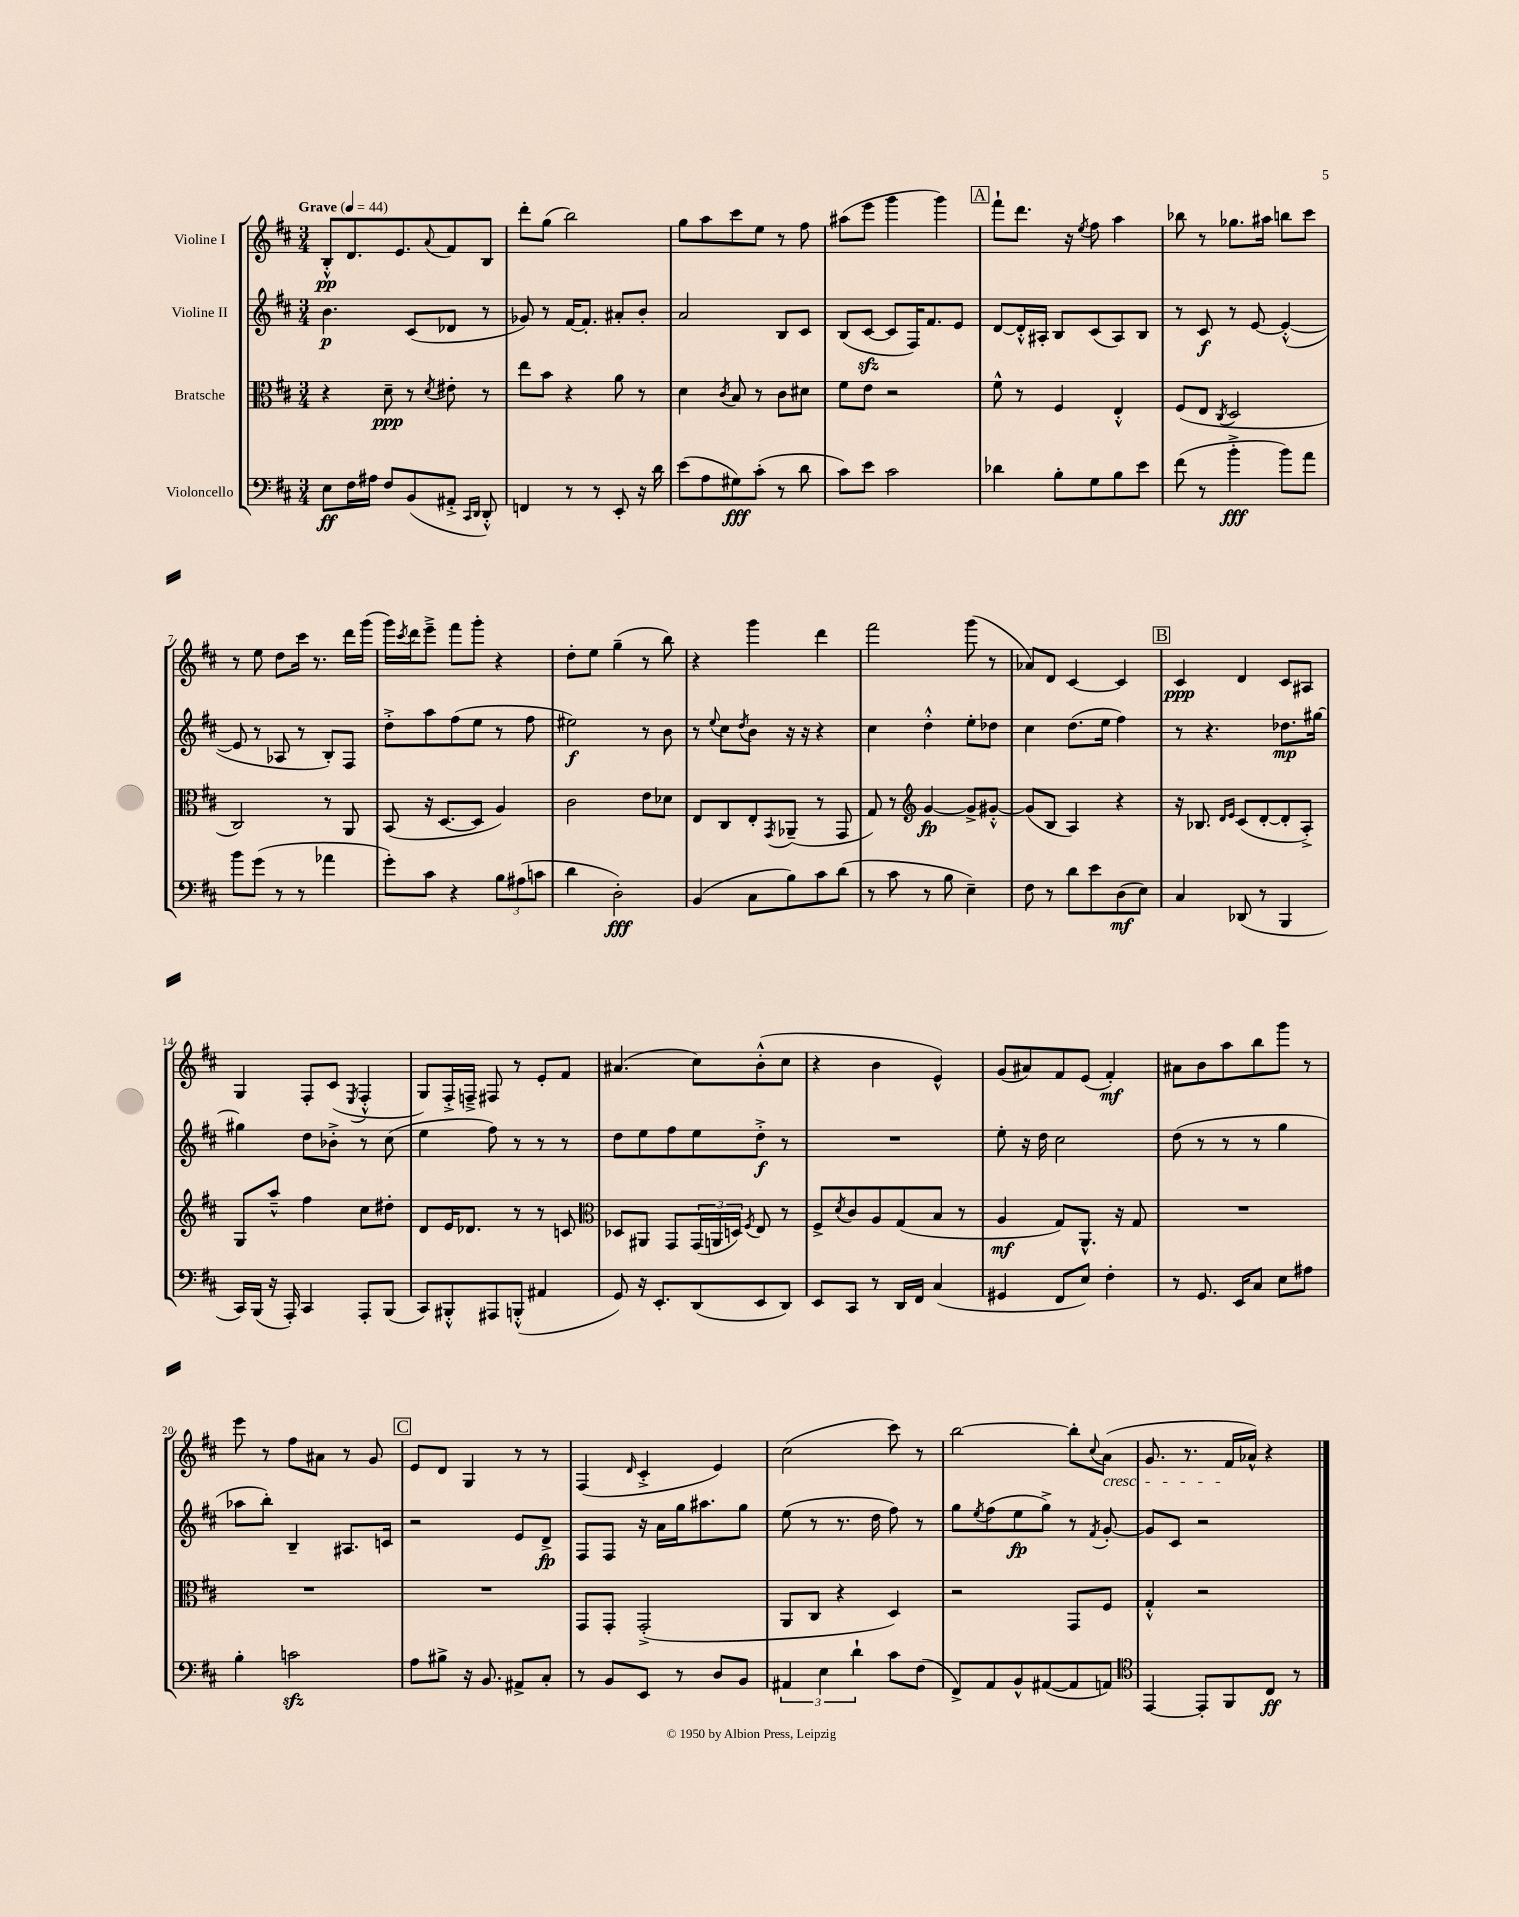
<<
\new StaffGroup <<
\new Staff = "s0" \with { instrumentName = "Violine I" } {
    \clef treble \key d \major \numericTimeSignature \time 3/4 \tempo "Grave" 4 = 44
    b8-.-^\pp d'8. e'8. \appoggiatura { a'8 } fis'8 b8 |
    d'''8-. g''8( b''2) |
    g''8 a''8 cis'''8 e''8 r8 fis''8 |
    ais''8( e'''8 g'''4 g'''4) |
    \mark \markup { \box "A" } fis'''8-! d'''8. r16 \acciaccatura { e''8 } fis''8 a''4 |
    bes''8 r8 ges''8. ais''16 b''8 cis'''8 |
    r8 e''8 d''8 cis'''16 r8. d'''16 g'''16( |
    g'''16) \acciaccatura { cis'''8 } d'''16 e'''8---> fis'''8 g'''8-. r4 |
    d''8-. e''8 g''4--( r8 b''8) |
    r4 g'''4 d'''4 |
    fis'''2 g'''8( r8 |
    aes'8) d'8 cis'4~ cis'4 |
    \mark \markup { \box "B" } cis'4\ppp d'4 cis'8 ais8 |
    g4 fis8-. cis'8( \acciaccatura { e8 } fis4-.-^ |
    g8) fis16-.-> f16---> fis8 r8 e'8-. fis'8 |
    ais'4.( cis''8) b'8-.-^( cis''8 |
    r4 b'4 e'4-^) |
    g'8( ais'8) fis'8 e'8( fis'4-.\mf) |
    ais'8 b'8 a''8 b''8 g'''8 r8 |
    e'''8 r8 fis''8 ais'8 r8 g'8 |
    \mark \markup { \box "C" } e'8 d'8 g4 r8 r8 |
    fis4( \grace { d'16 } cis'4-.-> e'4) |
    cis''2( cis'''8) r8 |
    b''2~ b''8-. \appoggiatura { cis''8 } a'8\cresc( |
    g'8. r8. fis'16\! aes'16-^) r4 \bar "|." |
}
\new Staff = "s1" \with { instrumentName = "Violine II" } {
    \clef treble \key d \major \numericTimeSignature \time 3/4
    b'4.\p cis'8( des'8 r8 |
    ges'8) r8 fis'16~ fis'8.-. ais'8-. b'8-. |
    a'2 b8 cis'8 |
    b8( cis'8~\sfz cis'8 fis16) fis'8. e'8 |
    \mark \markup { \box "A" } d'8~ d'16-.-^ ais16-. b8 cis'8( ais8) b8 |
    r8 cis'8\f r8 e'8~ e'4~-.-^( |
    e'8 r8 aes8 r8 b8-.) fis8 |
    d''8-.-> a''8 fis''8( e''8 r8 fis''8 |
    eis''2\f) r8 b'8 |
    r8 \appoggiatura { e''8 } cis''8 \acciaccatura { d''8 } b'8 r16 r16 r4 |
    cis''4 d''4-.-^ e''8-. des''8 |
    cis''4 d''8.( e''16 fis''4) |
    \mark \markup { \box "B" } r8 r4. des''8.\mp gis''16~ |
    gis''4 d''8 bes'8-.-> r8 cis''8( |
    e''4 fis''8) r8 r8 r8 |
    d''8 e''8 fis''8 e''8 d''8-.->\f r8 |
    R2. |
    e''8-. r16 d''16 cis''2 |
    d''8( r8 r8 r8 g''4 |
    aes''8 b''8-.) b4-- ais8. c'16 |
    \mark \markup { \box "C" } r2 e'8 d'8->\fp |
    fis8 fis8 r16 a'16 g''16 ais''8. g''8 |
    e''8( r8 r8. d''16 fis''8) r8 |
    g''8 \acciaccatura { e''8 } fis''8( e''8\fp g''8->) r8 \acciaccatura { fis'8 } g'8~-. |
    g'8 cis'8 r2 \bar "|." |
}
\new Staff = "s2" \with { instrumentName = "Bratsche" } {
    \clef alto \key d \major \numericTimeSignature \time 3/4
    r4 d'8--\ppp r8 \acciaccatura { d'8 } eis'8-. r8 |
    e''8 b'8 r4 a'8 r8 |
    d'4 \acciaccatura { cis'8 } b8 r8 cis'8 dis'8 |
    fis'8 e'8 r2 |
    \mark \markup { \box "A" } fis'8-^ r8 fis4 e4-.-^ |
    fis8( e8 \acciaccatura { cis8 } d2 |
    cis2) r8 a,8 |
    b,8( r16 d8.~ d8 a4) |
    cis'2 e'8 des'8 |
    e8 cis8 e8-. \acciaccatura { g,8 } aes,8--( r8 g,8 |
    g8) r8 \clef treble g'4~\fp g'8-> gis'8~-.-^ |
    gis'8( b8 a4) r4 |
    \mark \markup { \box "B" } r16 bes8. \grace { d'16 e'16 } cis'8( d'8~-. d'8-. a8-.->) |
    g8 a''8---^ fis''4 cis''8 dis''8-. |
    d'8 e'16 des'8. r8 r8 c'8 |
    \clef alto des8 ais,8 g,8 \tuplet 3/2 { g,16( a,16 d16) } \acciaccatura { fis8 } e8 r8 |
    fis8-> \acciaccatura { d'8 } cis'8 a8 g8( b8 r8 |
    a4\mf g8) a,8.-^ r16 g8 |
    R2. |
    R2. |
    \mark \markup { \box "C" } R2. |
    g,8 g,8-. g,2-.->( |
    a,8 cis8 r4 d4) |
    r2 g,8 fis8 |
    g4-.-^ r2 \bar "|." |
}
\new Staff = "s3" \with { instrumentName = "Violoncello" } {
    \clef bass \key d \major \numericTimeSignature \time 3/4
    e8\ff fis16 ais16 fis8 b,8( ais,8-.-> \grace { cis,16 d,16 } d,8-.-^) |
    f,4 r8 r8 e,8-. r16 d'16 |
    e'8( a8 gis8\fff) cis'8-.( r8 d'8 |
    cis'8) e'8 cis'2 |
    \mark \markup { \box "A" } des'4 b8-. g8 b8 e'8 |
    fis'8( r8 b'4-.->\fff b'8) a'8 |
    b'8 g'8( r8 r8 aes'4 |
    g'8-.) cis'8 r4 \tuplet 3/2 { b8 ais8( c'8 } |
    d'4 d2-.\fff) |
    b,4( cis8 b8) cis'8 d'8( |
    r8 cis'8 r8 b8 e4--) |
    fis8 r8 d'8 e'8 d8\mf( e8) |
    \mark \markup { \box "B" } cis4 des,8( r8 b,,4 |
    cis,16) b,,16( r16 a,,16-.) cis,4 a,,8-. b,,8( |
    cis,8) bis,,8-.-^ ais,,8 b,,8-.-^( ais,4 |
    g,8) r16 e,8.-. d,8( e,8 d,8) |
    e,8 cis,8 r8 d,16 fis,16 cis4( |
    gis,4 fis,8 e8) fis4-. |
    r8 g,8. e,16 cis8 e8 ais8 |
    b4-. c'2\sfz |
    \mark \markup { \box "C" } a8 bis8-> r16 b,8. ais,8-> cis8-. |
    r8 b,8 e,8 r8 d8 b,8 |
    \tuplet 3/2 { ais,4 e4 d'4-! } cis'8 fis8( |
    fis,8->) a,8 b,8-^ ais,8~( ais,8 a,8) |
    \clef tenor e,4~ e,8-. fis,8 cis8\ff r8 \bar "|." |
}
>>
>>
